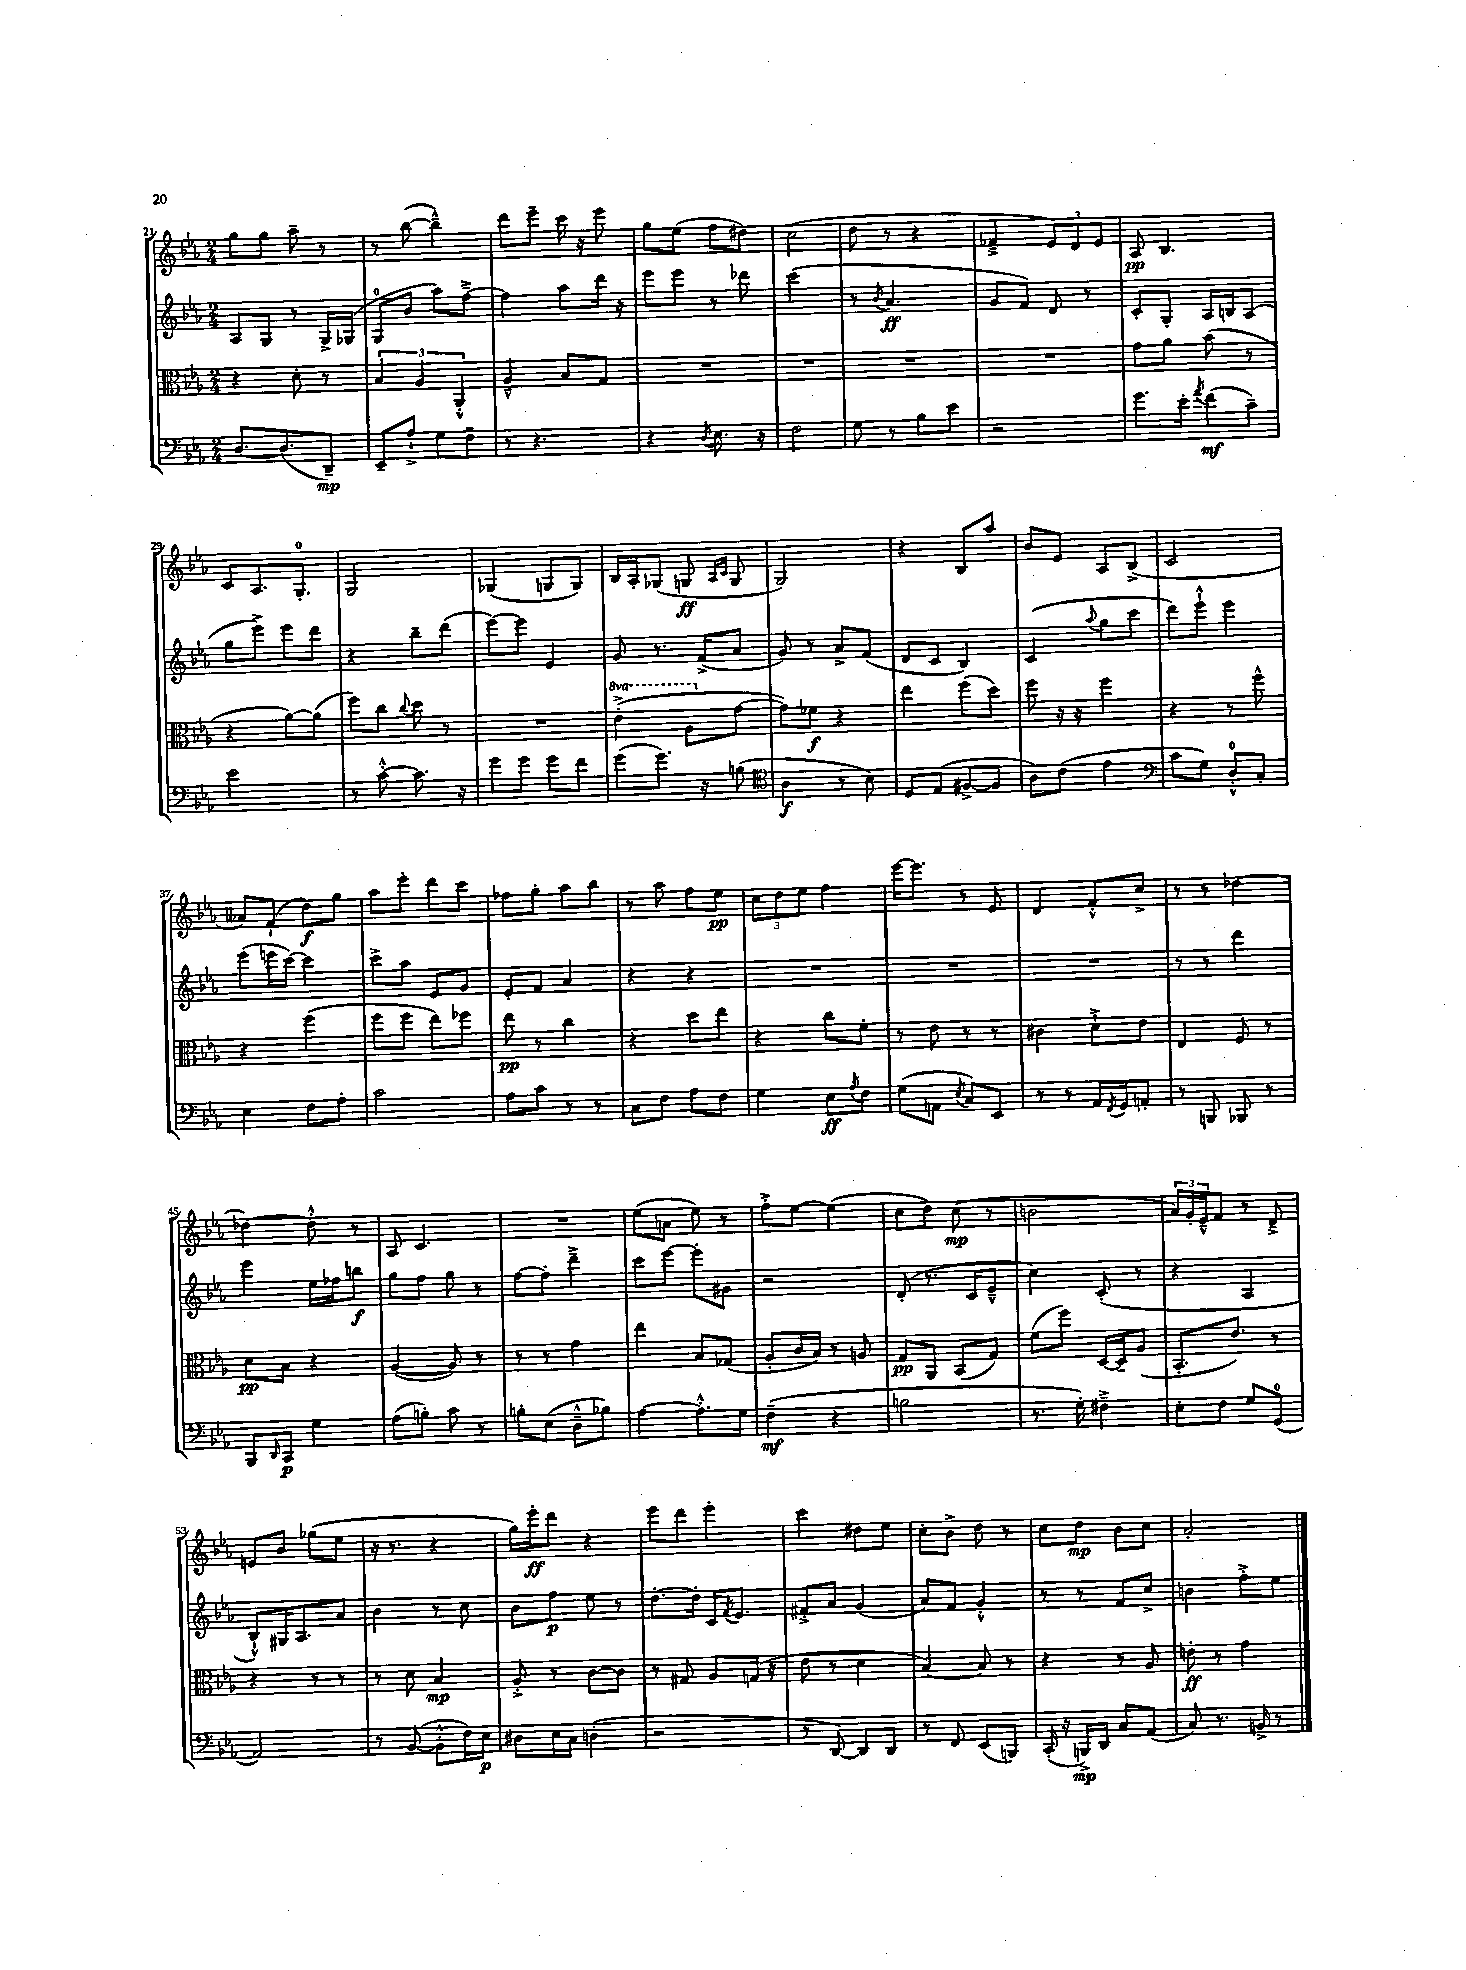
<<
\new StaffGroup <<
\new Staff = "s0" {
    \clef treble \key ees \major \numericTimeSignature \time 2/4
    g''8 g''8 aes''8-- r8 |
    r8 bes''8~( bes''4---^) |
    d'''8 ees'''8-- c'''16 r16 ees'''8 |
    g''8 ees''8( f''8 dis''8) |
    c''2( |
    d''8 r8 r4 |
    fes'4---> \tuplet 3/2 { ees'8) d'8 ees'8 } |
    aes8\pp bes4. |
    c'8 aes8. g8.-0-. |
    g2 |
    ges4( g8 g8) |
    bes16 aes16-. ges8( g8\ff \grace { aes16 c'16 } g8 |
    g2) |
    r4 bes8 aes''8 |
    bes'8 ees'8 aes8 bes8->( |
    c'2 |
    aeses'8) f'8-!( d''8\f) g''8 |
    aes''8 ees'''8-. d'''8 c'''8 |
    fes''8 g''8-. aes''8 bes''8 |
    r8 aes''8 f''8 ees''8\pp |
    \tuplet 3/2 { c''8 d''8 ees''8 } f''4 |
    ees'''16~ ees'''8. r8 ees'8 |
    d'4 f'8-.-^ c''8-> |
    r8 r8 des''4~ |
    des''4~ des''8-.-^ r8 |
    aes8 c'4. |
    R2 |
    ees''8( a'8 ees''8) r8 |
    f''8-.-> ees''8~ ees''4( |
    c''8 d''8) c''8\mp( r8 |
    b'2 |
    \tuplet 3/2 { aes'16) g'16-. ees'16---^ } f'8 r8 d'8---> |
    e'8 bes'8 ges''8( ees''8 |
    r16 r8. r4 |
    g''16) ees'''16-.\ff d'''8 r4 |
    ees'''8 d'''8 ees'''4-. |
    c'''4 dis''8 ees''8 |
    c''8-. bes'8-> d''8 r8 |
    c''8 d''8\mp bes'8 c''8 |
    aes'2-. \bar "|." |
}
\new Staff = "s1" {
    \clef treble \key ees \major \numericTimeSignature \time 2/4
    aes8 g8 r8 g16-> ges16( |
    g8-0 bes'8 aes''8) f''8~---> |
    f''4 aes''8 d'''16 r16 |
    ees'''8 ees'''8 r8 des'''8 |
    c'''2( |
    r8 \acciaccatura { bes'8 } aes'4.\ff |
    g'8 f'8) d'8 r8 |
    c'8-. g8-. aes16 b16 aes8( |
    g''8 ees'''8->) ees'''8 d'''8 |
    r4 bes''8-- d'''8( |
    ees'''8~) ees'''8 ees'4 |
    g'8 r8. f'16->( aes'8 |
    g'8) r8 aes'8-> f'8( |
    d'8 c'8 bes4) |
    c'4( \appoggiatura { aes''8 } g''8 c'''8 |
    d'''8) ees'''8-!-^ ees'''4 |
    ees'''8( e'''16 c'''16~) c'''4 |
    c'''8-> aes''8 ees'8 g'8 |
    ees'8-. f'8 aes'4 |
    r4 r4 |
    R2 |
    R2 |
    R2 |
    r8 r8 d'''4 |
    ees'''4 ees''16 fes''16 b''8\f |
    g''8 f''8 g''8 r8 |
    f''8~ f''8-. d'''4---> |
    c'''8 ees'''8~ ees'''8-. gis'8 |
    r2 |
    d'8-.( r8. c'16 ees'8---^ |
    c''4) c'8-.( r8 |
    r4 aes4 |
    bes8-!-^) gis16 aes8. aes'8 |
    bes'4 r8 c''8 |
    bes'8 f''8\p ees''8 r8 |
    d''8.~-. d''16-. c'16 \acciaccatura { f'8 } ees'8. |
    fis'8-.-> aes'8 g'4( |
    aes'8) f'8 g'4-.-^ |
    r8 r8 f'8 c''8-> |
    b'4 f''8-.-> ees''8 \bar "|." |
}
\new Staff = "s2" {
    \clef alto \key ees \major \numericTimeSignature \time 2/4 \set Staff.ottavationMarkups = #ottavation-simple-ordinals
    r4 d'8-. r8 |
    \tuplet 3/2 { bes4 aes4 aes,4-.-^ } |
    aes4---^ bes8 g8 |
    R2 |
    R2 |
    R2 |
    R2 |
    g'8 aes'8 bes'8( r8 |
    r4 aes'8~) aes'8( |
    f''8) c''8 \appoggiatura { c''8 } d''8 r8 |
    R2 |
    \ottava #1 ees''4-.->( aes'8 \ottava #0 g'8~ |
    g'8) fes'8\f r4 |
    ees''4 f''8( d''8) |
    f''8 r16 r16 f''4 |
    r4 r8 f''8-^ |
    r4 f''4( |
    f''8 f''8 ees''8) fes''8 |
    ees''8\pp r8 c''4 |
    r4 d''8 ees''8 |
    r4 c''8 f'8-. |
    r8 ees'8 r8 r8 |
    cis'4 d'8-!-> ees'8 |
    ees4 f8 r8 |
    d'8\pp bes8 r4 |
    aes4~( aes8) r8 |
    r8 r8 g'4 |
    ees''4 bes8 ges8( |
    aes8-. c'16 bes16) r8 a8 |
    g8\pp aes,8 bes,8( g8) |
    f'8( f''8) d16~ d16-- aes8( |
    bes,8.-. ees'8.) r8 |
    r4 r8 r8 |
    r8 d'8 bes4\mp |
    aes8-.-> r8 c'8~ c'8 |
    r8 gis8 aes8 g16( r16 |
    ees'8 r8 d'4 |
    bes4~) bes8 r8 |
    r4 r8 aes8 |
    e'8-.\ff r8 g'4 \bar "|." |
}
\new Staff = "s3" {
    \clef bass \key ees \major \numericTimeSignature \time 2/4
    d8.~ d8.( d,8--\mp) |
    ees,8-- aes8-!-> g8 f8-- |
    r8 r4. |
    r4 \acciaccatura { d8 } ees8. r16 |
    f2 |
    g8 r8 bes8 ees'8 |
    r2 |
    g'8. ees'16-. \acciaccatura { aes'8 } f'8\mf( c'8--) |
    ees'2 |
    r8 c'8~-.-^ c'8. r16 |
    g'8 g'8 g'8 f'8 |
    g'8( g'8.) r16 b8( |
    \clef tenor aes4\f r8 bes8) |
    d8 ees8( fis8~-> fis8 |
    aes8) c'8( ees'4 |
    \clef bass c'8 g8) d8-0-.-^ c8-. |
    ees4 f8 aes8-. |
    c'2 |
    aes8 c'8 r8 r8 |
    c8 f8 aes8 f8 |
    g4 ees8\ff \acciaccatura { aes8 } f8 |
    g8( a,8 \acciaccatura { ees8 } c8) ees,8 |
    r8 r8 aes,16 \acciaccatura { f,8 } g,16 a,8-. |
    r8 b,,8 bes,,8 r8 |
    bes,,8 \grace { d,16 } c,8\p g4 |
    aes8( b8-.) c'8 r8 |
    b8-. ees8( d8---^ bes8) |
    aes4~ aes8.-.-^ g16 |
    f4--\mf( r4 |
    b2 |
    r8. g16-.) fis4---> |
    ees8-. f8 g8 g,8-0( |
    aes,2) |
    r8 bes,8~( bes,8-.-^ f16) ees16\p |
    dis8 ees16 c16 d4-.( |
    r2 |
    r8 d,8~) d,8 d,8 |
    r8 f,8 ees,8( b,,8) |
    c,16-.( r16 b,,16->\mp) d,16 c8 aes,8( |
    c8) r8. b,16-> r8 \bar "|." |
}
>>
>>
\layout { \context { \Score currentBarNumber = #21 } }
